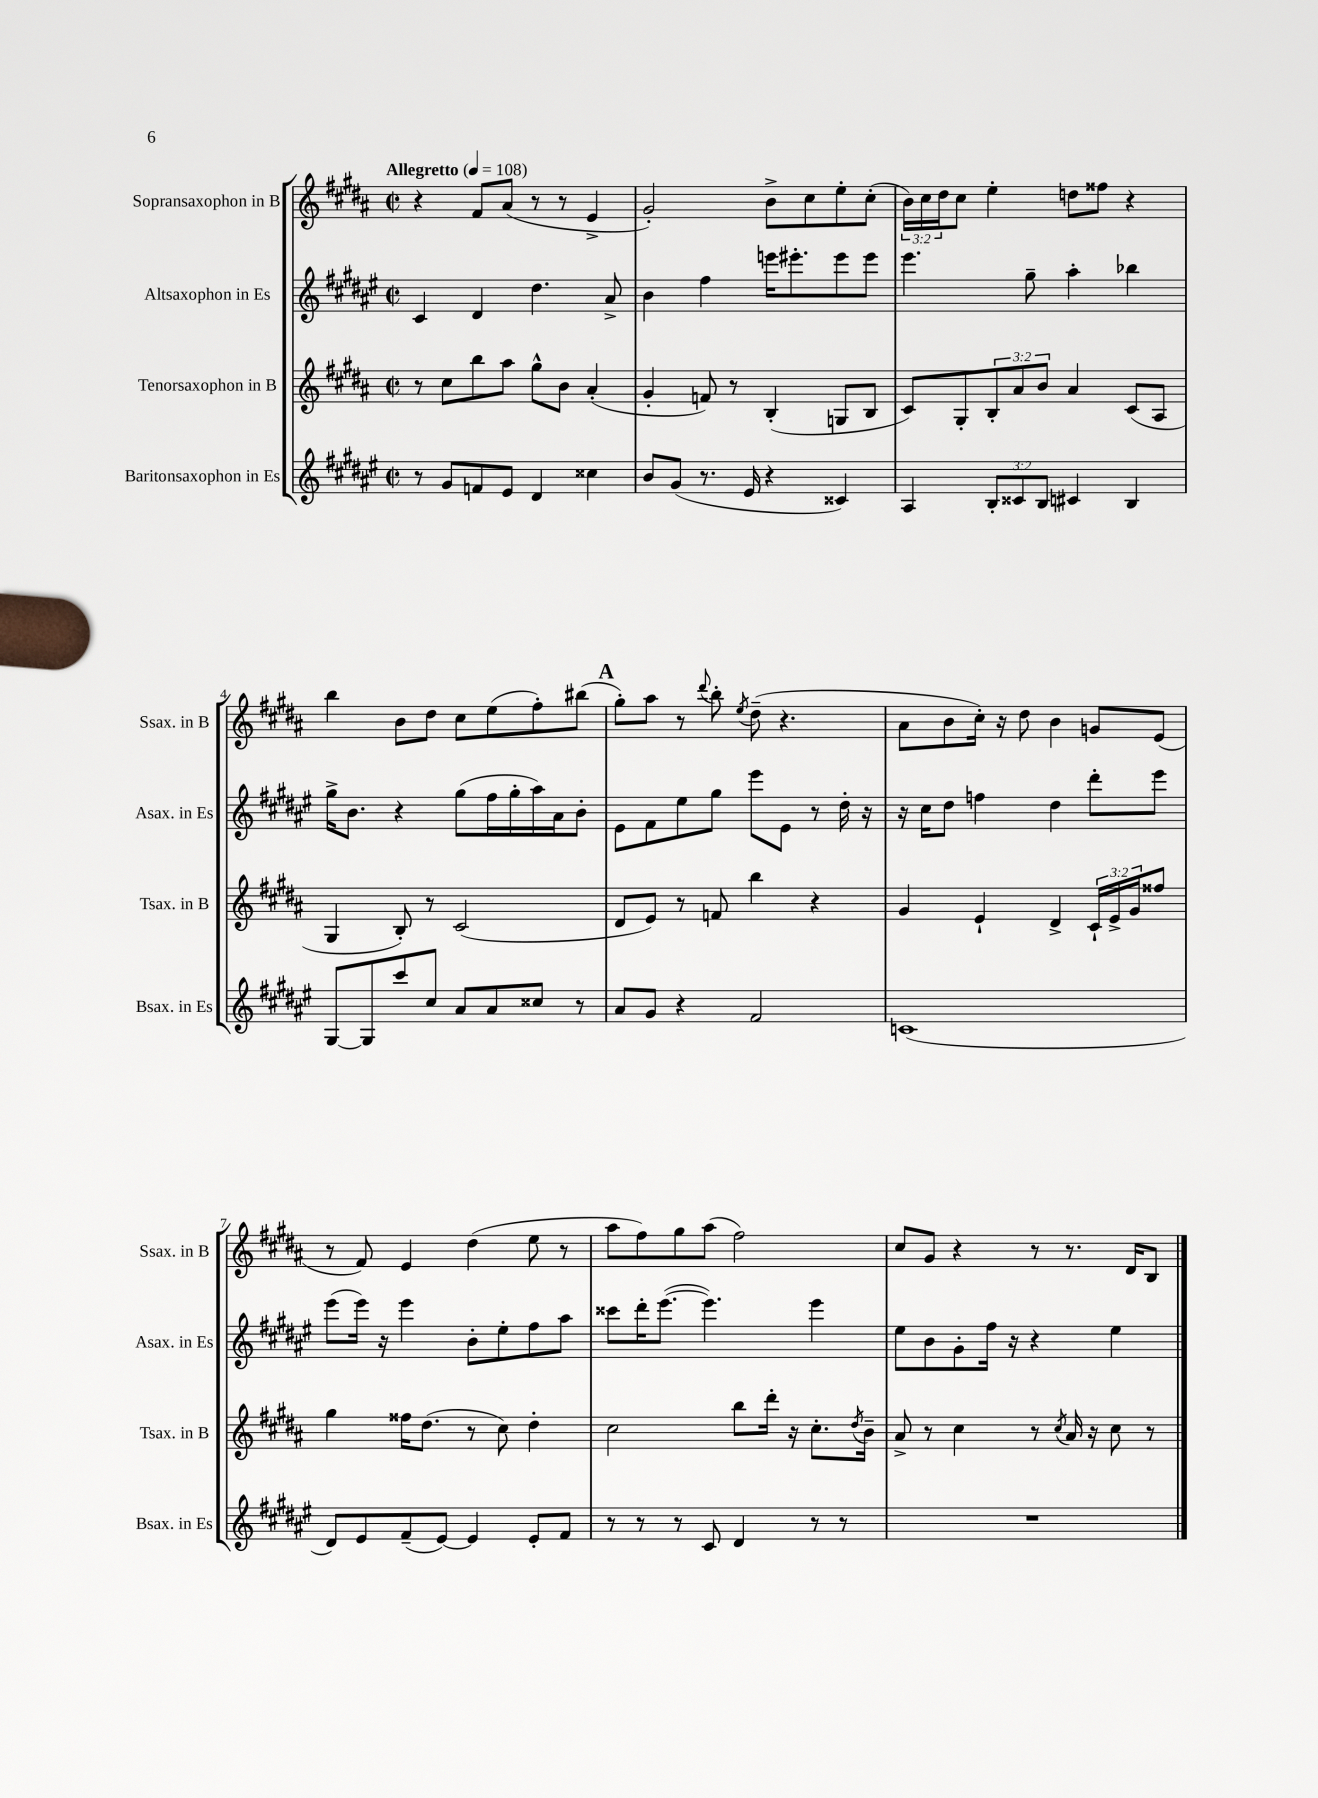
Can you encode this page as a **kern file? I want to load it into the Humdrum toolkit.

**kern	**kern	**kern	**kern
*part4	*part3	*part2	*part1
*staff4	*staff3	*staff2	*staff1
*I"Baritonsaxophon in Es	*I"Tenorsaxophon in B	*I"Altsaxophon in Es	*I"Sopransaxophon in B
*I'Bsax. in Es	*I'Tsax. in B	*I'Asax. in Es	*I'Ssax. in B
*clefG2	*clefG2	*clefG2	*clefG2
*k[f#c#g#d#a#e#]	*k[f#c#g#d#a#]	*k[f#c#g#d#a#e#]	*k[f#c#g#d#a#]
*M2/2	*M2/2	*M2/2	*M2/2
*met(c|)	*met(c|)	*met(c|)	*met(c|)
*MM108	*MM108	*MM108	*MM108
=1	=1	=1	=1
!	!	!	!LO:TX:a:B:t=Allegretto
8r	8r	4c#/	4r
8g#/L	8cc#\L	.	.
8fn/	8bb\	4d#/	8f#/L
8e#/J	8aa#\J	.	(8a#/J
4d#/	8gg#^^\L	4.dd#\	8r
.	8b\J	.	8r
4cc##X\	(4a#'/	.	4e^/
.	.	8a#^/	.
=2	=2	=2	=2
8b/L	4g#'/	4b\	2g#'/)
(8g#/J	.	.	.
8.r	8fn/)	4ff#\	.
.	8r	.	.
16e#/	.	.	.
4r	(4B'/	16eeen\KL	8b^\L
.	.	8.eee#X'\	.
.	.	.	8cc#\
4c##X/)	8Gn/L	8eee#\	8ee'\
.	8B/J	8eee#\J	(8cc#'\J
=3	=3	=3	=3
4A#/	8c#/L)	4.eee#\	24b\LL)
.	.	.	24cc#\
.	.	.	24dd#\J
.	8G#'/	.	8cc#\J
12B'/L	12B'/	.	4ee'\
12c##X/	12a#/	.	.
.	.	8gg#~\	.
12B/J	12b/J	.	.
4c#X/	4a#/	4aa#'\	8ddn\L
.	.	.	8ff##X\J
4B/	(8c#/L	4bb-X\	4r
.	8A#/J	.	.
!!LO:LB:g=z
=4	=4	=4	=4
[8G#/L	4G#/	16gg#^\KL	4bb\
.	.	8.b\J	.
8G#/]	.	.	.
8ccc#/	8B'/)	4r	8b\L
8cc#/J	8r	.	8dd#\J
8a#/L	(2c#/	(8gg#\L	8cc#\L
8a#/	.	16ff#\L	(8ee\
.	.	16gg#'\	.
8cc##X/J	.	16aa#\)	8ff#'\)
.	.	16a#\J	.
8r	.	8b'\J	(8bb#X\J
!!LO:REH:place=s1:t=A
=5	=5	=5	=5
8a#/L	8d#/L	8e#\L	8gg#'\L)
8g#/J	8e/J)	8f#\	8aa#\J
4r	8r	8ee#\	8r
.	.	.	8qqddd#/
.	8fn/	8gg#\J	8bb'\
.	.	.	8qee/
2f#/	4bb\	8eee#\L	(8dd#~\
.	.	8e#\J	4.r
.	4r	8r	.
.	.	16dd#'\	.
.	.	16r	.
=6	=6	=6	=6
(1cn	4g#/	16r	8a#\L
.	.	16cc#\KL	.
.	.	8dd#\J	8b\
.	4e`/	4ffn\	16cc#'\Jk)
.	.	.	16r
.	.	.	8dd#\
.	4d#^/	4dd#\	4b\
.	24c#`/LL	8ddd#'\L	8gn/L
.	24e^/	.	.
.	24g#/J	.	.
.	8ff##X/J	8eee#\J	(8e/J
!!LO:LB:g=z
=7	=7	=7	=7
8d#/L)	4gg#\	(8eee#\L	8r
8e#/	.	16eee#\Jk)	8f#/)
.	.	16r	.
(8f#~/	16ff##X\KL	4eee#\	4e/
.	(8.dd#\J	.	.
[8e#/J)	.	.	.
4e#/]	8r	8b'\L	(4dd#\
.	8cc#\)	8ee#'\	.
8e#'/L	4dd#'\	8ff#\	8ee\
8f#/J	.	8aa#\J	8r
=8	=8	=8	=8
8r	2cc#\	8ccc##X\L	8aa#\L
8r	.	16ddd#'\K	8ff#\)
.	.	([8.eee#\J	.
8r	.	.	8gg#\
8c#/	.	4.eee#\])	(8aa#\J
4d#/	8bb\L	.	2ff#\)
.	16ddd#'\Jk	.	.
.	16r	.	.
8r	8.cc#'\L	4eee#\	.
8r	.	.	.
.	8qdd#/	.	.
.	16b~\Jk	.	.
=9	=9	=9	=9
1r	8a#^/	8ee#\L	8cc#/L
.	8r	8b\	8g#/J
.	4cc#\	8g#'\	4r
.	.	16ff#\Jk	.
.	.	16r	.
.	8r	4r	8r
.	8qcc#/	.	.
.	16a#/	.	8.r
.	16r	.	.
.	8cc#\	4ee#\	.
.	.	.	16d#/KL
.	8r	.	8B/J
==	==	==	==
*-	*-	*-	*-
